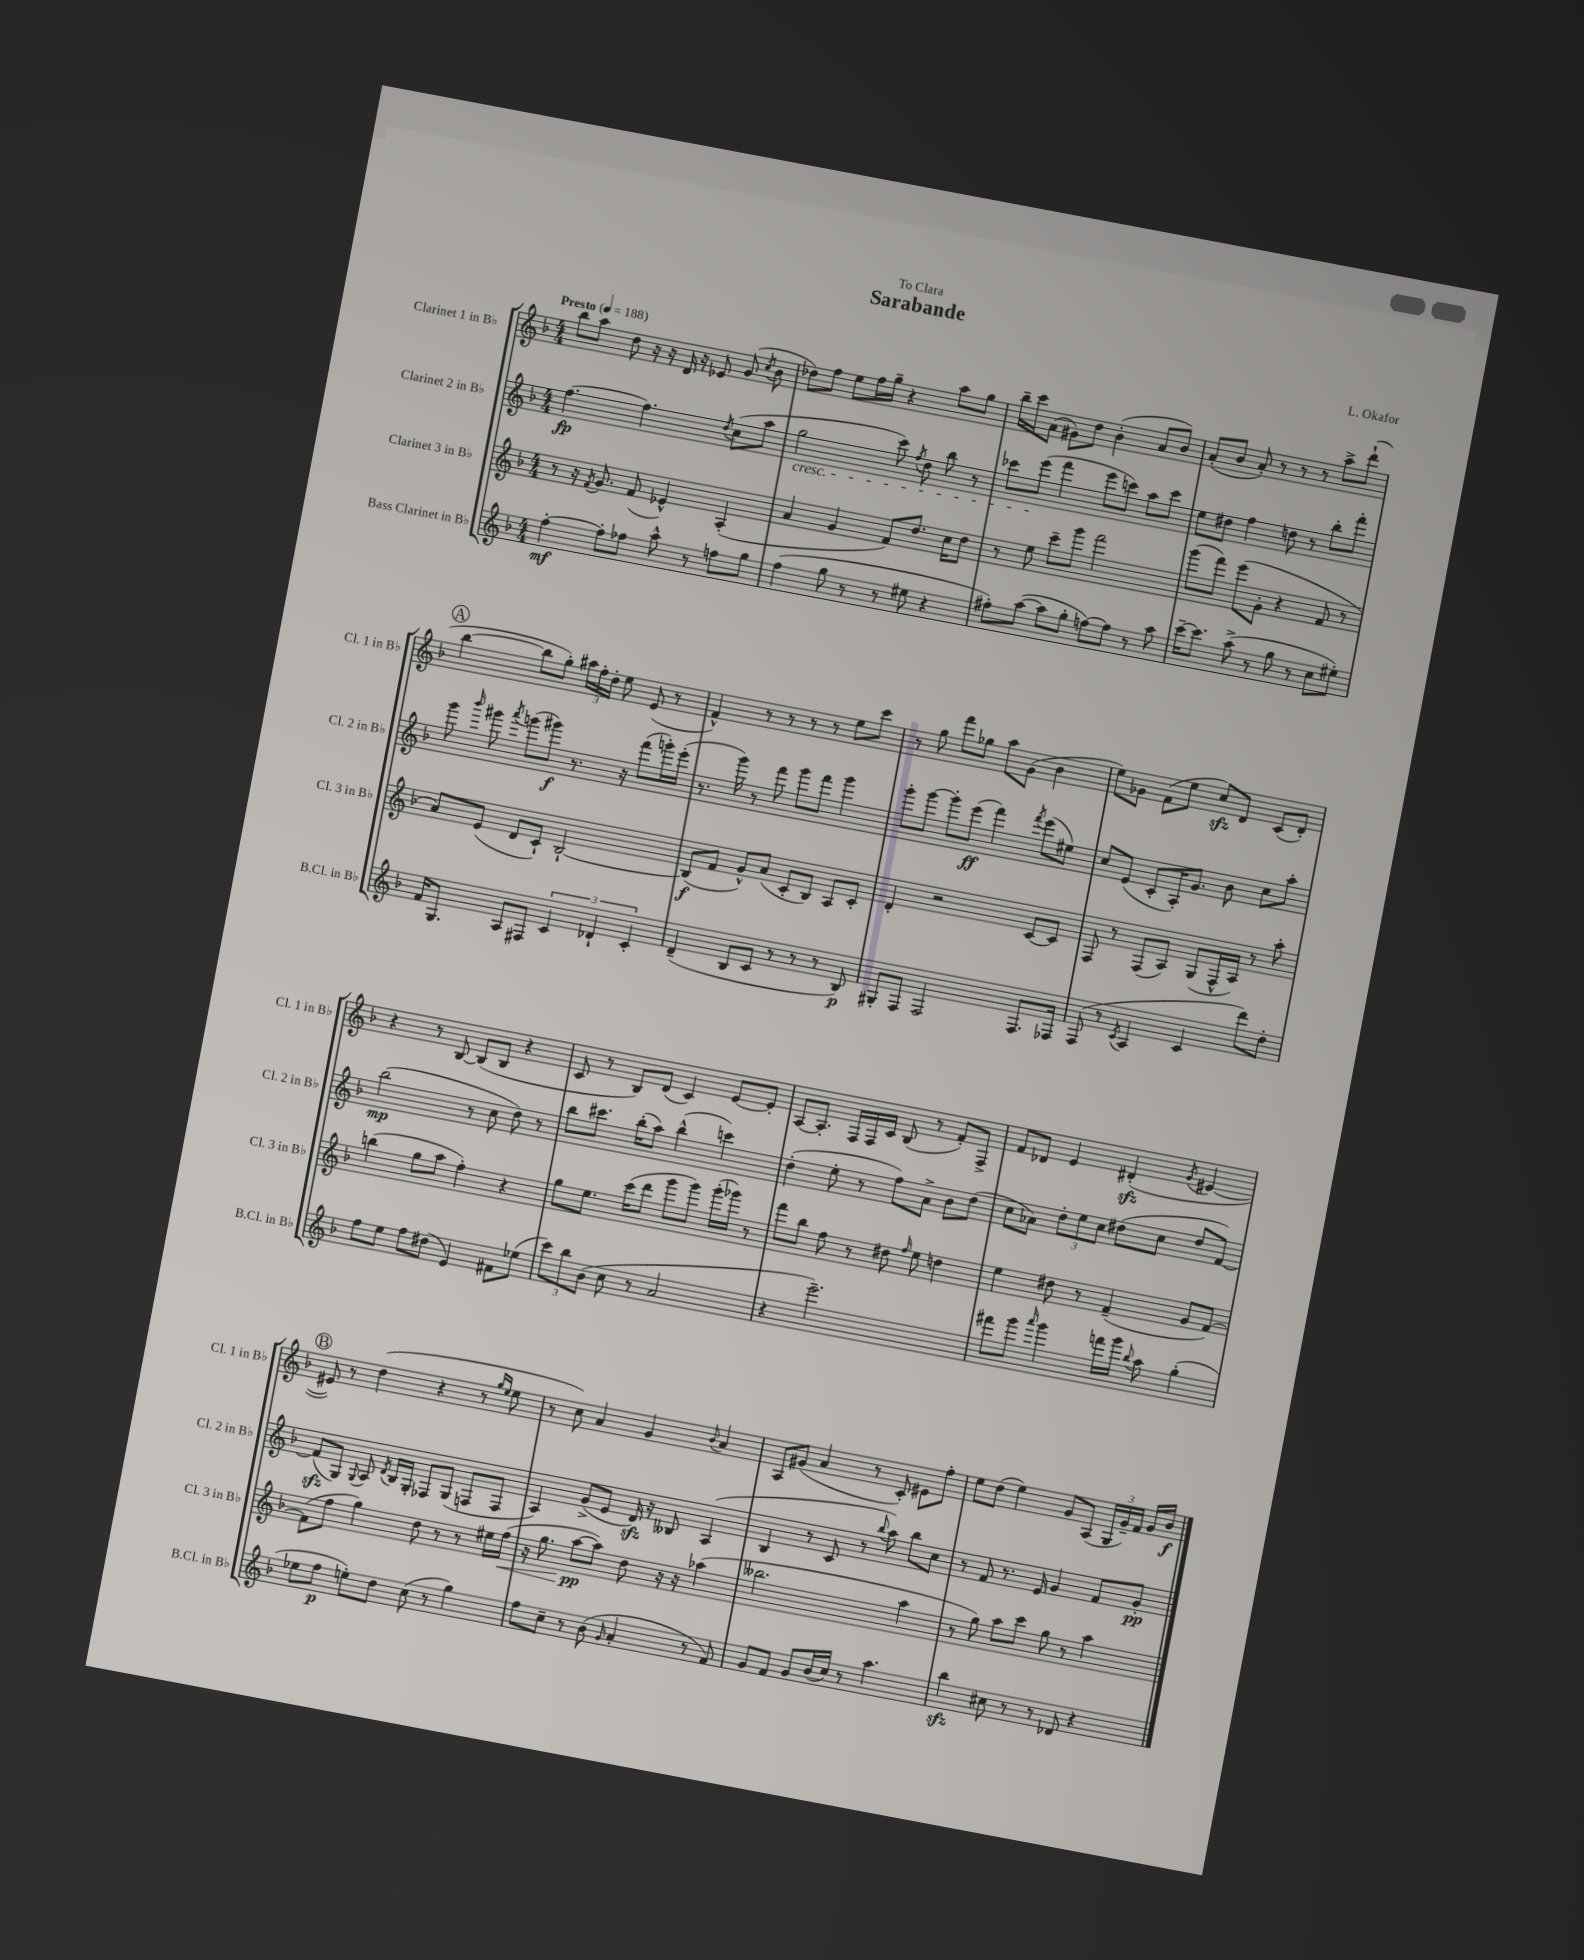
\header { title = "Sarabande" composer = "L. Okafor" dedication = "To Clara" }
<<
\new StaffGroup <<
\new Staff = "s0" \with { instrumentName = "Clarinet 1 in Bb" shortInstrumentName = "Cl. 1 in Bb" } {
    \clef treble \key f \major \numericTimeSignature \time 4/4 \tempo "Presto" 4 = 188
    \autoBeamOff bes''8[ a''8] d''8 r16 r16 d'16 r16 ees'8 g'8( \acciaccatura { c''8 } bes'8 |
    des''8[) f''8] e''8[ f''16 g''16]-- r4 a''8[ g''8] |
    bes''16[-- c'''16 a'8]( gis'8[) d''8] bes'4-.( a'8[ bes'8]) |
    a'8[-.( bes'8] a'8-.) r8 r8 r8 a''8[-> d'''8]-!( |
    \mark \markup { \circle "A" } bes''4~ bes''8[ g''8]-.) \tuplet 3/2 { ais''16[ f''16-. d''16]-. } e''8 e'8( r8 |
    f'4-^) r8 r8 r8 r8 e''8[ c'''8] |
    r8 g''8 f'''8[ ges''8] a''8[ g'8]( bes'4 |
    e''8[) ges'8] f'8[( e''8] c''8[\sfz) d'8] c'8[( d'8]-.) |
    r4 r8 bes8~ bes8[( bes8] r4 |
    c'8 r8 bes8[) d'8]( c'4) e'8[~ e'8]-. |
    a8[~ a8.]-. f16[ f16 c'16] bes8( r8 f'8[-.) f8]-> |
    f'8[ des'8] e'4 dis'4-.\sfz( \acciaccatura { g'8 } eis'4~ |
    \mark \markup { \circle "B" } eis'8) r8 d''4( r4 r8 \grace { g''16[ e''16] } e''8 |
    r8 c''8) a'4 g'4 \appoggiatura { bes'8 } a'4 |
    a8[ gis'8]( a'4 r8 c'8-.) eis'8[ f''8]-. |
    e''8[ d''8]( e''4) g'8[ a8]( \tuplet 3/2 { g16[ g'16--) f'16] } g'16[ bes'16]\f \bar "|." |
}
\new Staff = "s1" \with { instrumentName = "Clarinet 2 in Bb" shortInstrumentName = "Cl. 2 in Bb" } {
    \clef treble \key f \major \numericTimeSignature \time 4/4
    \autoBeamOff f''4.~\fp f''4. \acciaccatura { d''8 } c''8[( a''8] |
    g''2\cresc c'''8) \acciaccatura { f''8 } d''8 bes''8 r8 |
    ces'''8[ e'''8]\!( f'''4 e'''8[ c'''8]) a''8[ c'''8] |
    e''8[ dis''8] f''4 d''8 r8 bes''8[-. f'''8]-. |
    \mark \markup { \circle "A" } g'''8 \grace { bes'''16 } gis'''8 \acciaccatura { a'''8 } g'''8[( gis'''8]\f) r8. r16 f'''8[( g'''16-.) e'''16]-.( |
    r8. g'''16) r8 f'''8 g'''8[ f'''8] g'''4 |
    g'''8[-. g'''8]~ g'''8[-. e'''8]\ff( f'''4) \acciaccatura { f'''8 } e'''8[( eis''8]) |
    c''8[ e'8]( c'8[-. a16-.) g'8.] bes'8 c''8[ a''8]-. |
    bes''2\mp( r8 c''8 d''8) r8 |
    bes''8[ cis'''8.] bes''16[-.( a''8]) bes''4-^( c'''4) |
    d''4-.( e''8-. r8 f''8[) a'8]-> bes'8[ d''8]( |
    c''8[ aes'8]) \tuplet 3/2 { d''8[-. e''8 c''8] } dis''8[( c''8] dis''8[ f'8]~) |
    \mark \markup { \circle "B" } f'8[\sfz( g8]) \appoggiatura { g8 } a8 \acciaccatura { d'8 } bes16[ g16]-. fes8[ g8]( f8[ f8] |
    a4) g'8[->( e'8] d'16\sfz) r16 beses8 a4( |
    bes4 r8 c'8 r8 \appoggiatura { bes''8 } a''8) bes''8[ c''8] |
    r8 f'8 r8. e'16 g'4 f'8[ g'8]-.\pp \bar "|." |
}
\new Staff = "s2" \with { instrumentName = "Clarinet 3 in Bb" shortInstrumentName = "Cl. 3 in Bb" } {
    \clef treble \key f \major \numericTimeSignature \time 4/4
    \autoBeamOff r8 r16 \acciaccatura { f'8 } g'8. f'8( ees'4-^) a4-.( |
    a'4 g'4 f'8[) d''8.] c''16[ d''8] |
    r8 e''8 c'''8[-- g'''8] f'''2 |
    g'''8[( f'''8]) e'''8[( g'8]-. r4 f'8 r8 |
    \mark \markup { \circle "A" } a'8[) e'8]( d'8[ c'8]-!) bes2~-! |
    bes8[\f( f'8] g'8[-^) a'8]( c'8[-. bes8]) a8[ c'8]-. |
    d'4-. r2 c'8[~ c'8] |
    f8 r8 f8[( a8]) g8[( f16-^ a16]) r8 a''8-. |
    b''4( g''8[ a''8] f''4-.) r4 |
    g''8[ e''8.] c'''16[( d'''8] g'''8[ g'''8]) g'''16[-.( ges'''16]) r8 |
    f'''8[ bes''8] f''8 r8 dis''8 \grace { f''16 } e''8 d''4 |
    e''4 dis''8 r8 f'4--( g'8[ f'8]~) |
    \mark \markup { \circle "B" } f'8[( f''8] g''4) d''8 r8 r8 eis''16[ f''16]\<( |
    r16 g''8. a''8[~\pp\! a''8]) d''8 r16 r16 aes''4( |
    beses''2. a''4 |
    r8 g''8) a''8[ c'''8] g''8 r8 a''4 \bar "|." |
}
\new Staff = "s3" \with { instrumentName = "Bass Clarinet in Bb" shortInstrumentName = "B.Cl. in Bb" } {
    \clef treble \key f \major \numericTimeSignature \time 4/4
    \autoBeamOff f''4~-.\mf f''8[-. fes''8] a''8-^ r8 f''8[ g''8] |
    f''4( g''8 r8 r8 eis''8 r4 |
    fis''8[-.) a''8]~( a''8[ g''8]-. f''8[~) f''8] r8 a''8 |
    c'''16[~-- c'''8.] a''8->( r8 g''8 r8 c''8[ eis''8]-.) |
    \mark \markup { \circle "A" } f'16[ g8.] a8[ fis8] \tuplet 3/2 { c'4 des'4-! c'4-. } |
    d'4--( bes8[ c'8] r8 r8 r8 bes8\p) |
    gis8[-. f8] f2 f8.[ fes16] |
    f8( r8 \acciaccatura { c'8 } a4 c'4 d'''8[) d''8]-. |
    f''8[ e''8] f''8[ dis''8]( e'4) fis'8[ ees''8]( |
    \tuplet 3/2 { c'''8[) bes''8 bes'8]( } c''8 r8 a'2 |
    r4 e'''2.--) |
    fis'''8[ g'''8] \grace { a'''16 } g'''4 f'''16[ g'''16] \appoggiatura { bes''8 } a''8 g''4-.( |
    \mark \markup { \circle "B" } ees''8[ f''8]\p e''8[-.) d''8] c''8( r8 g''4) |
    f''8[ c''8]-- r8 bes'8( \grace { g'16 } a'4-. r8 f'8) |
    g'8[ f'8] g'8[ bes'16( c''16]) r8 a''4. |
    bes''4\sfz cis''8 r8 r8 des'8 r4 \bar "|." |
}
>>
>>
\layout { \context { \Score \remove "Bar_number_engraver" } }
